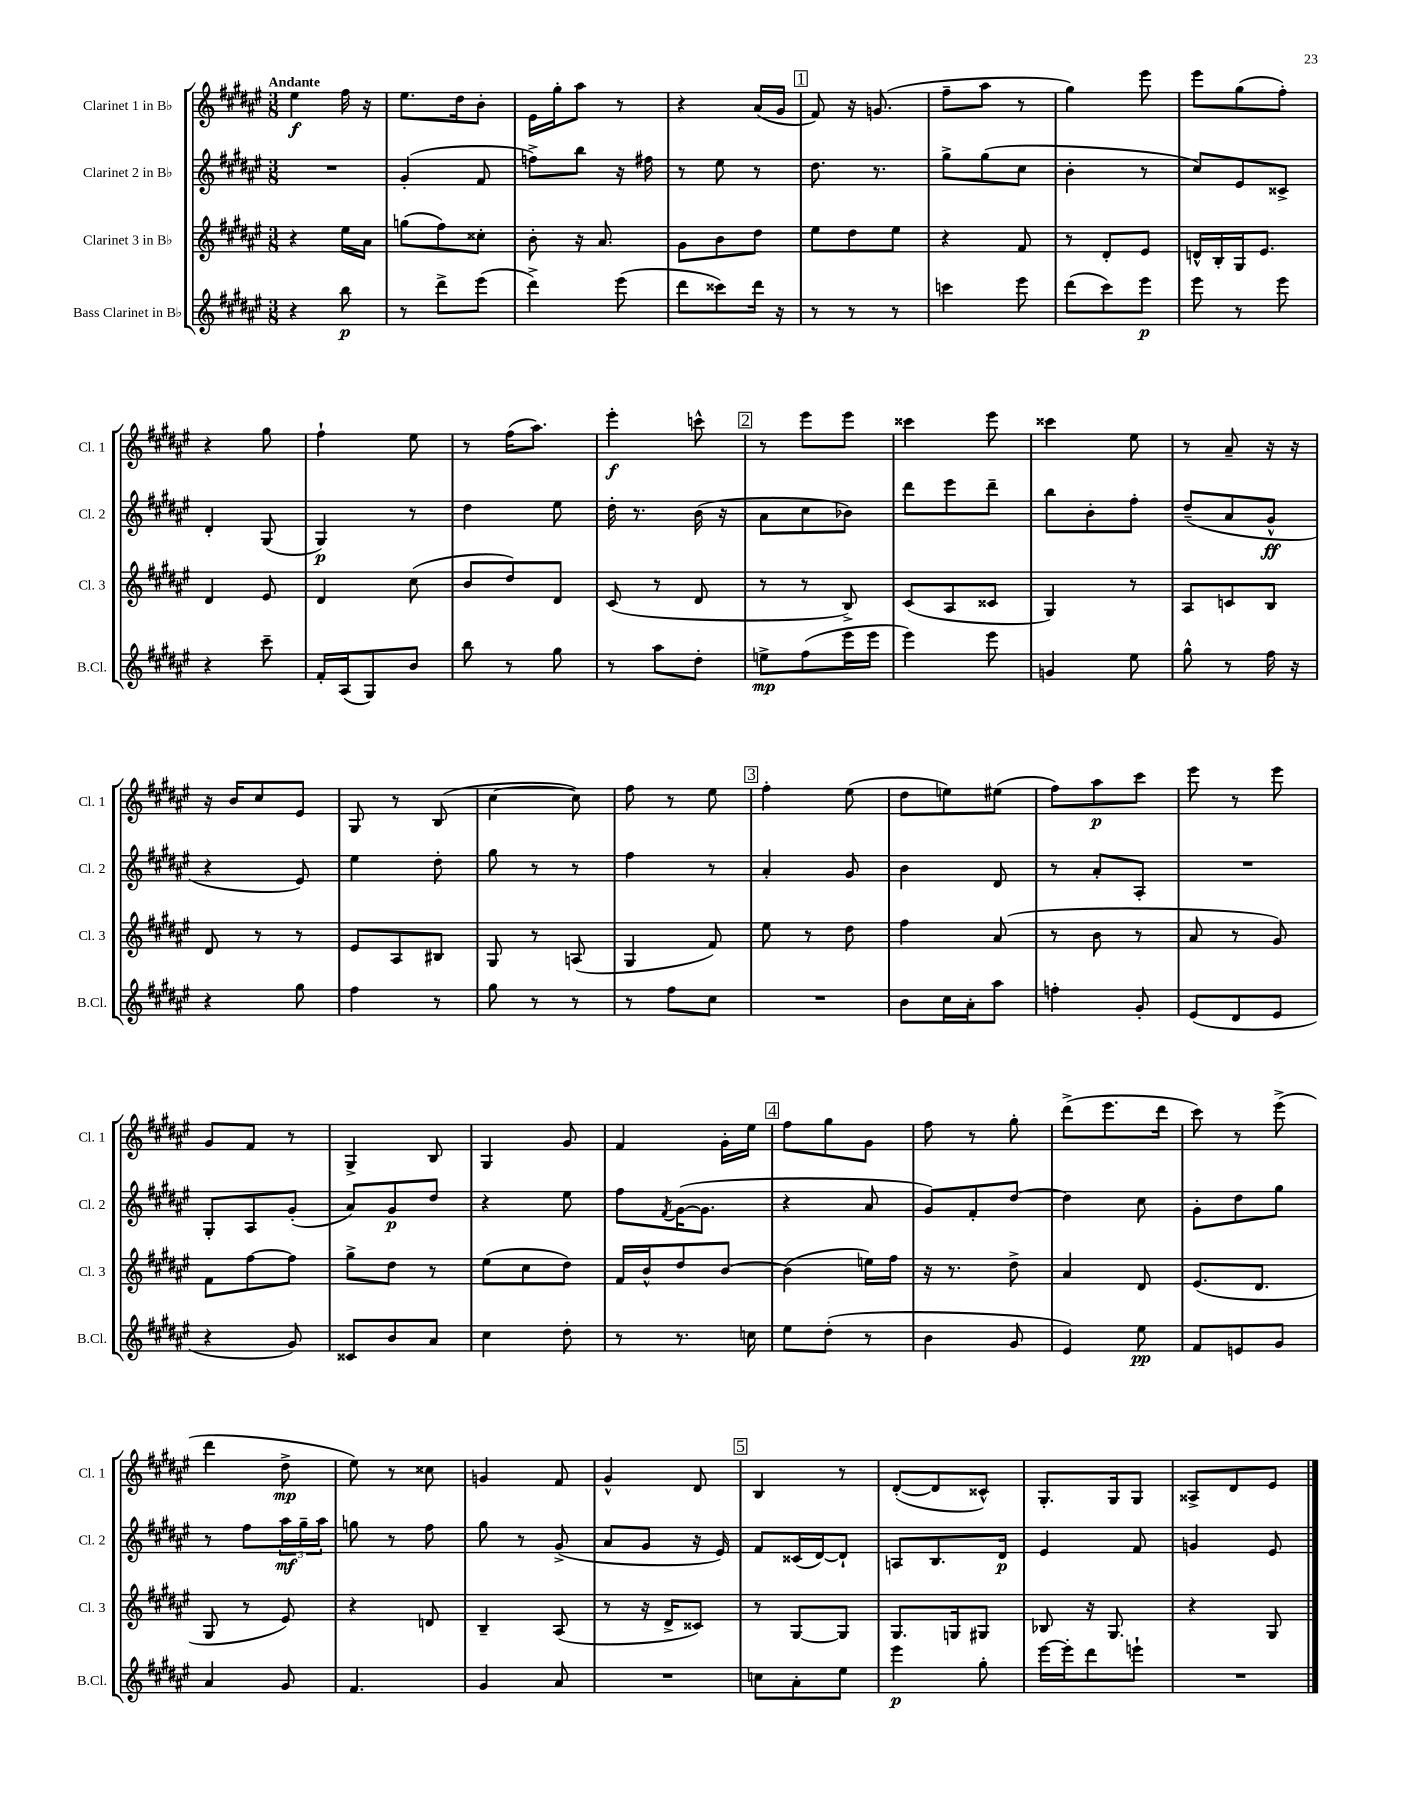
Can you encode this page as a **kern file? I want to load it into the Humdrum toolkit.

**kern	**kern	**kern	**kern
*staff4	*staff3	*staff2	*staff1
*clefG2	*clefG2	*clefG2	*clefG2
*k[f#c#g#d#a#e#]	*k[f#c#g#d#a#e#]	*k[f#c#g#d#a#e#]	*k[f#c#g#d#a#e#]
*M3/8	*M3/8	*M3/8	*M3/8
4r	4r	4.r	4ee#\
8bb\	16ee#\LL	.	16ff#\
.	16a#\JJ	.	16r
=	=	=	=
8r	(8gg\L	(4g#'/	8.ee#\L
8ddd#^\L	8ff#\)	.	.
.	.	.	16dd#\k
(8eee#\J	8cc##'\J	8f#/	8b'\J
=	=	=	=
4ddd#^\)	8b'\	8ff^\L)	16e#\LL
.	.	.	16gg#'\J
.	16r	8bb\J	8aa#\J
.	8.a#/	.	.
(8eee#\	.	16r	8r
.	.	16ff#\	.
=	=	=	=
8ddd#\L	8g#\L	8r	4r
8ccc##\)	8b\	8ee#\	.
16ddd#\Jk	8dd#\J	8r	(16a#/LL
16r	.	.	16g#/JJ
=	=	=	=
8r	8ee#\L	8.dd#\	8f#/)
8r	8dd#\	.	16r
.	.	8.r	(8.g/
8r	8ee#\J	.	.
=	=	=	=
4ccc\	4r	8gg#^\L	8ff#~\L
.	.	(8gg#\	8aa#\J
8eee#\	8f#/	8cc#\J	8r
=	=	=	=
(8ddd#\L	8r	4b'\	4gg#\)
8ccc#\)	8d#'/L	.	.
8eee#\J	8e#/J	8r	8eee#\
=	=	=	=
8eee#\	16d^^/LL	8cc#/L)	8eee#\L
.	16B'/	.	.
8r	16G#/J	8e#/	(8gg#\
.	8.e#/J	.	.
8eee#\	.	8c##^/J	8ff#'\J)
=	=	=	=
4r	4d#/	4d#'/	4r
8ccc#~\	8e#/	(8G#/	8gg#\
=	=	=	=
16f#'/LL	4d#/	4G#/)	4ff#`\
(16A#/J	.	.	.
8G#/)	.	.	.
8b/J	(8cc#\	8r	8ee#\
=	=	=	=
8bb\	8b/L	4dd#\	8r
8r	8dd#/)	.	(16ff#\LK
.	.	.	8.aa#\J)
8gg#\	8d#/J	8ee#\	.
=	=	=	=
8r	(8c#/	16dd#'\	4eee#'\
.	.	8.r	.
8aa#\L	8r	.	.
8dd#'\J	8d#/	(16b\	8ccc^^\
.	.	16r	.
=	=	=	=
8ee^\L	8r	8a#\L	8r
(8ff#\	8r	8cc#\	8eee#\L
16eee#\L	8B^/)	8b-\J)	8eee#\J
16eee#\JJ	.	.	.
=	=	=	=
4eee#\)	(8c#/L	8ddd#\L	4ccc##\
.	8A#/	8eee#\	.
8eee#\	8c##/J	8ddd#~\J	8eee#\
=	=	=	=
4g/	4G#/)	8bb\L	4ccc##\
.	.	8b'\	.
8ee#\	8r	8ff#'\J	8ee#\
=	=	=	=
8gg#^^\	8A#/L	(8dd#~/L	8r
8r	8c/	8a#/	8a#~/
16ff#\	8B/J	8g#^^/J	16r
16r	.	.	16r
=	=	=	=
4r	8d#/	4r	16r
.	.	.	16b/LK
.	8r	.	8cc#/
8gg#\	8r	8e#/)	8e#/J
=	=	=	=
4ff#\	8e#/L	4ee#\	8G#/
.	8A#/	.	8r
8r	8B#/J	8dd#'\	(8B/
=	=	=	=
8gg#\	8G#/	8gg#\	[4cc#\
8r	8r	8r	.
8r	(8A/	8r	8cc#\])
=	=	=	=
8r	4G#/	4ff#\	8ff#\
8ff#\L	.	.	8r
8cc#\J	8f#/)	8r	8ee#\
=	=	=	=
4.r	8ee#\	4a#'/	4ff#'\
.	8r	.	.
.	8dd#\	8g#/	(8ee#\
=	=	=	=
8b\L	4ff#\	4b\	8dd#\L
16cc#\L	.	.	8ee\)
16a#'\J	.	.	.
8aa#\J	(8a#/	8d#/	(8ee#\J
=	=	=	=
4ff'\	8r	8r	8ff#\L)
.	8b\	8a#'/L	8aa#\
8g#'/	8r	8A#'/J	8ccc#\J
=	=	=	=
(8e#/L	8a#/	4.r	8eee#\
8d#/	8r	.	8r
8e#/J	8g#/)	.	8eee#\
=	=	=	=
4r	8f#\L	8G#'/L	8g#/L
.	[8ff#\	8A#/	8f#/J
8g#/)	8ff#\]J	(8g#'/J	8r
=	=	=	=
8c##/L	8gg#^\L	8a#/L)	4G#^/
8b/	8dd#\J	8g#/	.
8a#/J	8r	8dd#/J	8B/
=	=	=	=
4cc#\	(8ee#\L	4r	4G#/
.	8cc#\	.	.
8dd#'\	8dd#\J)	8ee#\	8g#/
=	=	=	=
8r	16f#/LL	8ff#\L	4f#/
.	16b^^/J	.	.
.	.	8qf#/	.
8.r	8dd#/	([16g#\K	.
.	.	8.g#\]J	.
.	[8b/J	.	16g#'\LL
16cc\	.	.	16ee#\JJ
=	=	=	=
8ee#\L	(4b\]	4r	8ff#\L
(8dd#'\J	.	.	8gg#\
8r	16ee\LL)	8a#/	8g#\J
.	16ff#\JJ	.	.
=	=	=	=
4b\	16r	8g#/L)	8ff#\
.	8.r	.	.
.	.	8f#'/	8r
8g#/	8dd#^\	[8dd#/J	8gg#'\
=	=	=	=
4e#/)	4a#/	4dd#\]	(8ddd#^\L
.	.	.	8.eee#\
8ee#\	8d#/	8cc#\	.
.	.	.	16ddd#\Jk
=	=	=	=
8f#/L	(8.e#/L	8g#'\L	8ccc#\)
8e/	.	8dd#\	8r
.	8.d#/J	.	.
8g#/J	.	8gg#\J	(8eee#^\
=	=	=	=
4a#/	8G#/	8r	4ddd#\
.	8r	8ff#\L	.
8g#/	8e#/)	24aa#\L	8dd#^\
.	.	24gg#~\	.
.	.	24aa#\JJ	.
=	=	=	=
4.f#/	4r	8gg\	8ee#\)
.	.	8r	8r
.	8d/	8ff#\	8cc##\
=	=	=	=
4g#/	4B~/	8gg#\	4g/
.	.	8r	.
8a#/	(8A#/	(8g#^/	8f#/
=	=	=	=
4.r	8r	8a#/L	4g#^^/
.	16r	8g#/J	.
.	16d#^/LK	.	.
.	8c##/J)	16r	8d#/
.	.	16e#/)	.
=	=	=	=
8cc\L	8r	8f#/L	4B/
8a#'\	[8G#/L	(16c##/L	.
.	.	[16d#/J)	.
8ee#\J	8G#/]J	8d#`/]J	8r
=	=	=	=
4eee#\	8.G#/L	8A/L	([8d#'/L
.	.	8.B/	8d#/]
.	16G/k	.	.
8gg#'\	8G#/J	.	8c##^^/J)
.	.	16d#/Jk	.
=	=	=	=
[16eee#\LL	8B-/	4e#/	8.G#'/L
16eee#'\]J	.	.	.
8ddd#\	16r	.	.
.	8.G#/	.	16G#/k
8eee`\J	.	8f#/	8G#/J
=	=	=	=
4.r	4r	4g/	8A##^/L
.	.	.	8d#/
.	8G#/	8e#/	8e#/J
==	==	==	==
*-	*-	*-	*-
